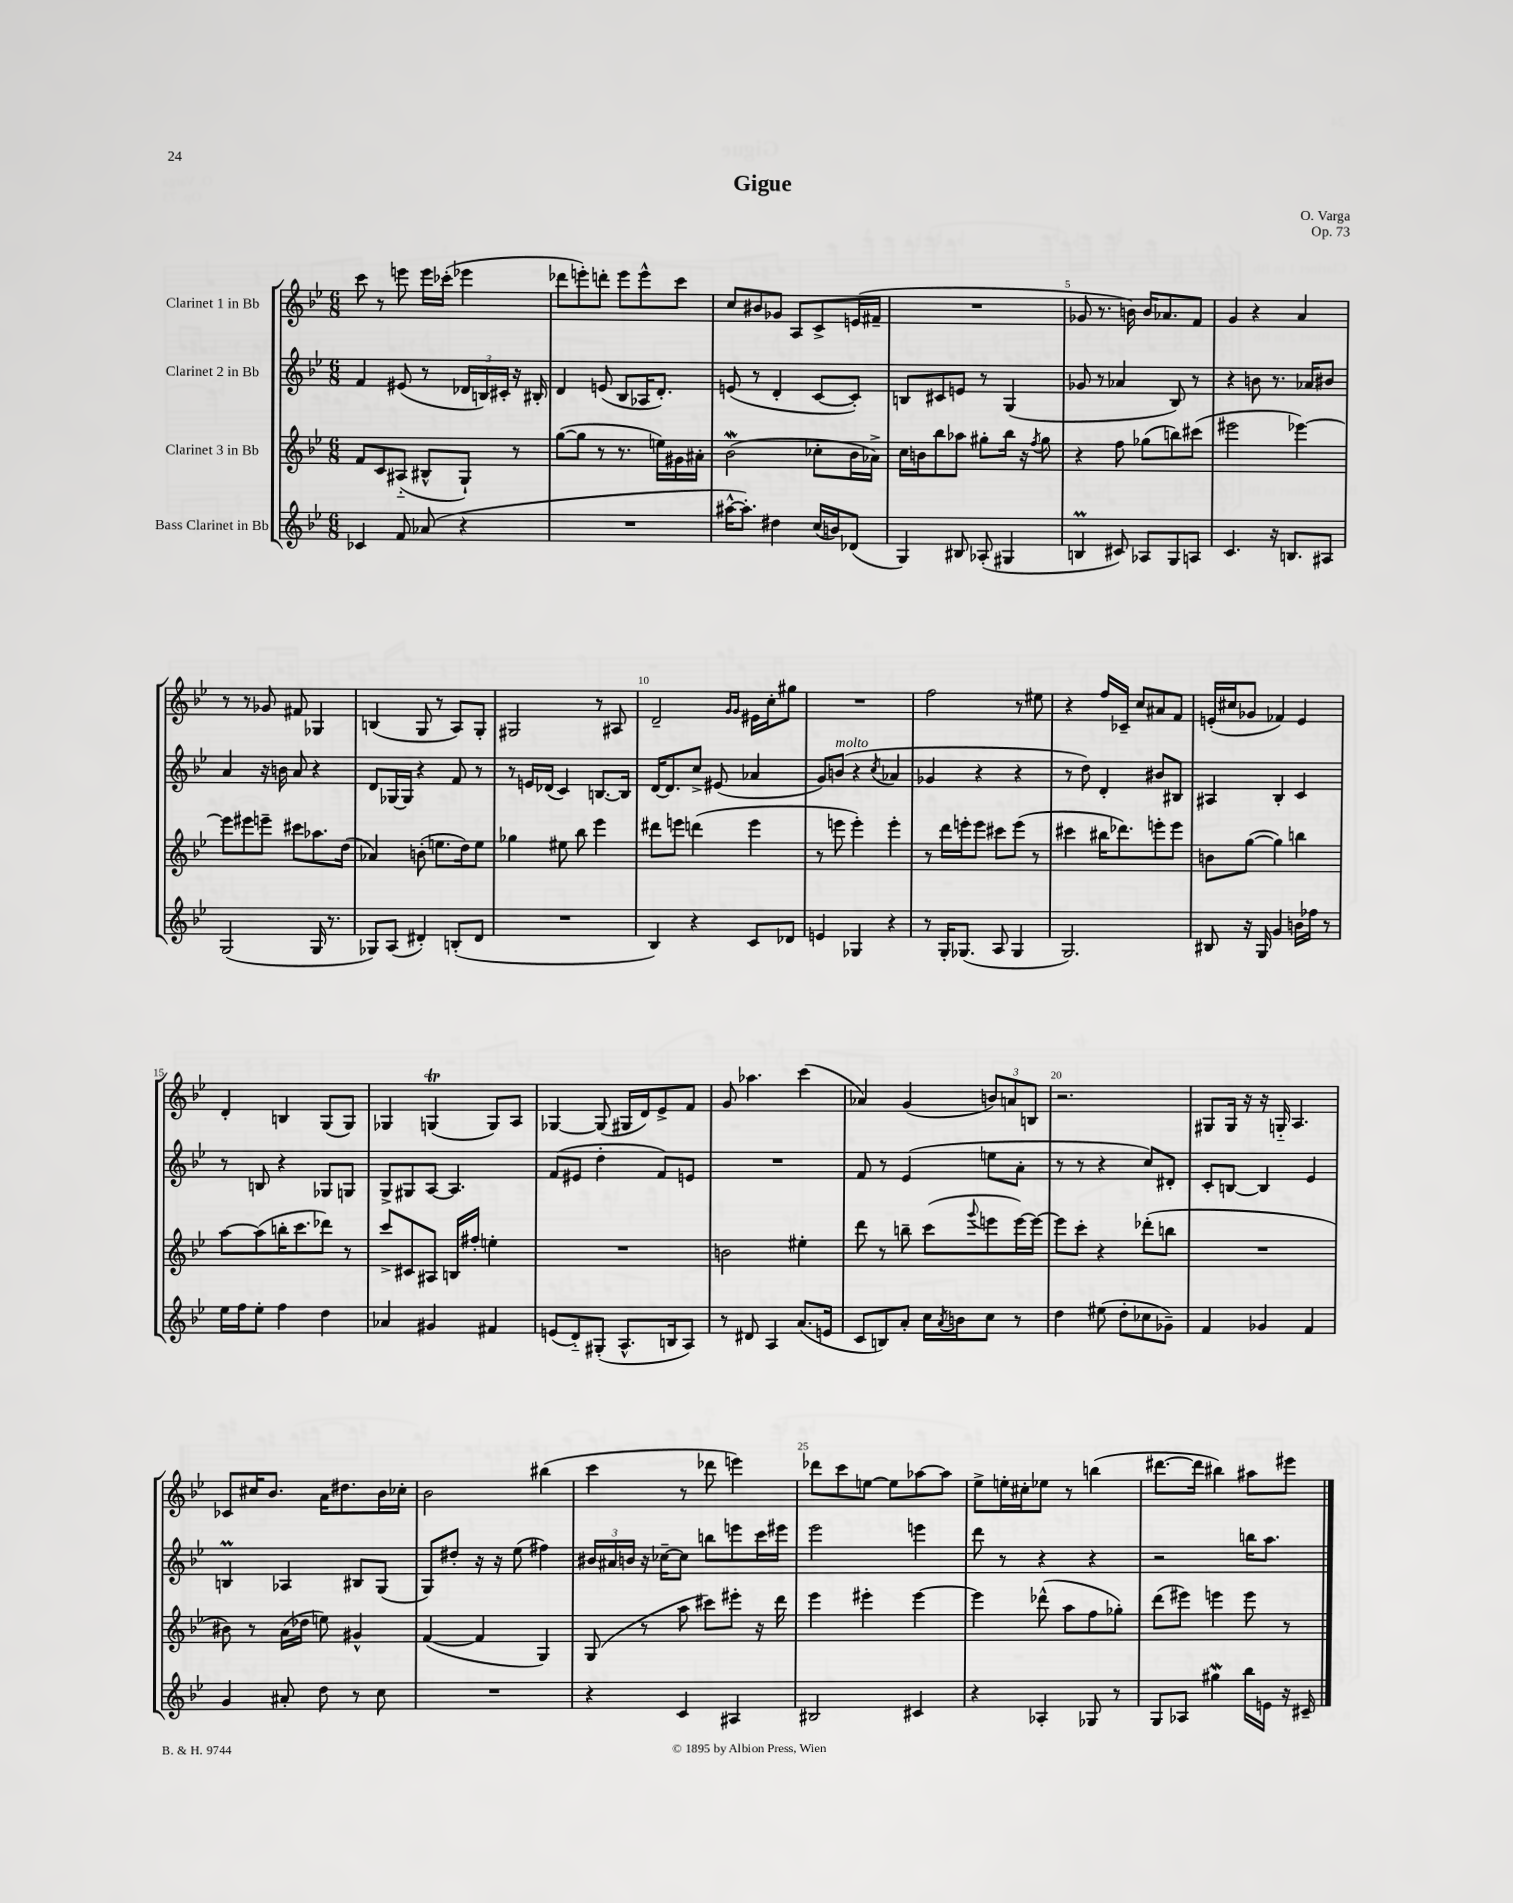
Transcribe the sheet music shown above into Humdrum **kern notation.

**kern	**kern	**kern	**kern
*staff4	*staff3	*staff2	*staff1
*clefG2	*clefG2	*clefG2	*clefG2
*k[b-e-]	*k[b-e-]	*k[b-e-]	*k[b-e-]
*M6/8	*M6/8	*M6/8	*M6/8
4c-	8f	4f	8ccc
.	8c	.	8r
8f	(8A#'~	(8e#	8eee
(8a-	8B#^^	8r	16eee
.	.	.	(16ccc-'
4r	8G`)	24d-	4eee-
.	.	24B)	.
.	.	24c#'	.
.	8r	16r	.
.	.	16B#'	.
=	=	=	=
2.r	([8gg	4d	8ddd-
.	8gg]	.	8eee')
.	8r	(8e	8ddd'
.	8.r	8B-	8eee
.	.	16A-	8eee^^
.	16ee)	8.d')	.
.	16g#	.	8ccc
.	16a#'	.	.
=	=	=	=
[16aa#^^	(2b-	(8e	8cc
8.aa#'])	.	.	.
.	.	8r	8b#
4dd#	.	4d'	8g-
.	.	.	8A
(16cc	8cc-'	[8c	8c^
16b)	.	.	.
(8d-	16b-	8c'])	(16e
.	16a-^)	.	16f#~
=	=	=	=
4G)	16cc	8B	2.r
.	16b	.	.
.	8bb-	8c#	.
8B#	8aa-	8e	.
(8A-'	8gg#'	8r	.
4G#	16bb-	(4G	.
.	16r	.	.
.	8qff	.	.
.	8gg#	.	.
=	=	=	=
4B	4r	8g-	8g-
.	.	8r	8.r
8c#)	8ff	4a-	.
.	.	.	16b)
8A-	(8gg-	.	16b
.	.	.	8.a-
8G	8bb)	8B-)	.
8A	(8ccc#	8r	8f
=	=	=	=
4.c	2eee#	4r	4g
.	.	8b	4r
16r	.	8.r	.
8.B	.	.	.
.	[4eee-)	.	4a
.	.	16a-	.
8A#	.	8b#	.
=	=	=	=
(2G	8eee-]	4a	8r
.	8eee#	.	8r
.	8eee~	16r	8g-
.	.	16b	.
.	8ccc#	8a	8f#
16G	8.aa-	4r	4G-
8.r	.	.	.
.	(16dd	.	.
=	=	=	=
8G-)	4a-)	8d	(4B
(8A	.	[16G-	.
.	.	16G-]	.
4d#')	(8b'	4r	8G
.	8.ee	.	8r
(8B'	.	8f	8A)
.	16dd)	.	.
8d#	8ee	8r	8G'
=	=	=	=
2.r	4gg-	8r	2G#
.	.	16e	.
.	.	(16d-	.
.	8ee#	4c)	.
.	8bb-	.	.
.	4eee-	[8.B	8r
.	.	.	8A#
.	.	16B]	.
=	=	=	=
4B-)	8ddd#	[16d	2d~
.	.	8.d]	.
.	8eee	.	.
4r	(4ddd	8cc^	.
.	.	(8e#	.
.	.	.	16qqg
.	.	.	16qqg
8c	4eee	4a-	16e#
.	.	.	16cc'
8d-	.	.	8gg#
=	=	=	=
4e	8r	8g)	2.r
.	8eee	(8b	.
4G-	4eee')	4r	.
.	.	8qcc	.
4r	4eee'	4a-	.
=	=	=	=
8r	8r	4g-	2ff
16G'	16ddd	.	.
(8.G-	16eee'	.	.
.	8eee	4r	.
8A	8ccc#	.	.
4G-	(8eee	4r	8r
.	8r	.	8ee#
=	=	=	=
2.G)	4ccc#	8r	4r
.	.	8dd)	.
.	16bb#	4d'	16ff
.	8.ddd-)	.	16c-~
.	.	.	8cc
.	8eee'	8b#	8a#
.	8eee	8B#	8f
=	=	=	=
8B#	8b	4A#	(16e'
.	.	.	16cc#
16r	([8gg	.	8g-
16G	.	.	.
4g	4gg])	4B-'	4f-)
16b	4bb	4c	4e
16ff-	.	.	.
8r	.	.	.
=	=	=	=
16ee-	[8aa	8r	4d'
16ff	.	.	.
8ee-'	(8aa]	8B	.
4ff	16bb'	4r	4B
.	8.ccc	.	.
4dd	8ddd-)	8G-	(8G
.	8r	8G	8G)
=	=	=	=
4a-	8ccc^	8G^	4G-
.	8c#	8G#	.
4g#	8A#	[8A	(4G
.	16B	4.A]	.
.	16ff#'	.	.
4f#	4ee'	.	8G)
.	.	.	8A
=	=	=	=
(8e	2.r	(8f	[4G-
8d'~)	.	8e#	.
(8G#'	.	4dd'	(8G-]
8.A^^	.	.	16G#
.	.	.	16d)
.	.	8f)	8e-^
16B	.	.	.
8A)	.	8e	8f
=	=	=	=
8r	2b	2.r	8g
8d#	.	.	4.aa-
4A	.	.	.
(8.a	4ee#'	.	(4ccc
16e	.	.	.
=	=	=	=
8c	8ddd	8f	4a-)
8B)	8r	8r	.
8a'	8bb~	(4e-	(4g
16cc	(8ccc	.	.
8qa	.	.	.
16b	.	.	.
.	8qqggg	.	.
8cc	8eee	8ee	12b)
.	.	.	12a
8r	[16eee)	8a'	.
.	.	.	12B
.	16eee_	.	.
=	=	=	=
4dd	8eee]	8r	2.r
.	8ccc'	8r	.
(8ee#	4r	4r	.
8dd'	.	.	.
8cc-	(8ddd-'	8cc)	.
8g-~)	8bb	8d#'	.
=	=	=	=
4f	2.r	8c'	8G#
.	.	[8B	16G#
.	.	.	16r
4g-	.	4B]	16r
.	.	.	16G'~
.	.	.	4.A
4f	.	4e-	.
=	=	=	=
4g	8b#)	4B	8c-
.	8r	.	16cc#
.	.	.	8.b-
8a#'	(16a	4A-	.
.	16dd-	.	.
8dd	8ee)	.	16a
.	.	.	8.dd#
8r	4g#^^	8B#	.
8cc	.	(8G	16b-
.	.	.	16cc-'
=	=	=	=
2.r	([4f	8G)	2b-
.	.	8dd#'	.
.	4f]	16r	.
.	.	16r	.
.	.	(8ee-	.
.	4G)	4ff#)	(4bb#
=	=	=	=
4r	(8G	24b#	4ccc
.	.	24a#	.
.	.	24b	.
.	8r	16r	.
.	.	[16cc-~	.
4c	8aa	8cc-]	8r
.	8ccc#)	8bb	8ddd-
4A#	8eee#'	8eee	4eee)
.	16r	16ccc	.
.	16ddd	16eee#	.
=	=	=	=
2B#	4eee-	2eee-	8ddd-
.	.	.	8ccc
.	4eee#'	.	[8ee
.	.	.	8ee]
4c#	[4eee#	4eee	[8aa-
.	.	.	8aa-]
=	=	=	=
4r	4eee#]	8ddd	8ee-^
.	.	8r	16ee'
.	.	.	16cc#'
4A-'	(8ddd-^^	4r	8ee-
.	8aa	.	8r
8G-	8ff	4r	(4bb
8r	8gg-')	.	.
=	=	=	=
8G	(8ddd	2r	[8.ddd#
8A-	8eee#)	.	.
.	.	.	16ddd#]
4gg#	4eee	.	4bb#)
16bb-	8eee	16bb	8aa#
16e	.	8.aa	.
16r	8r	.	8eee#
16c#~	.	.	.
==	==	==	==
*-	*-	*-	*-
